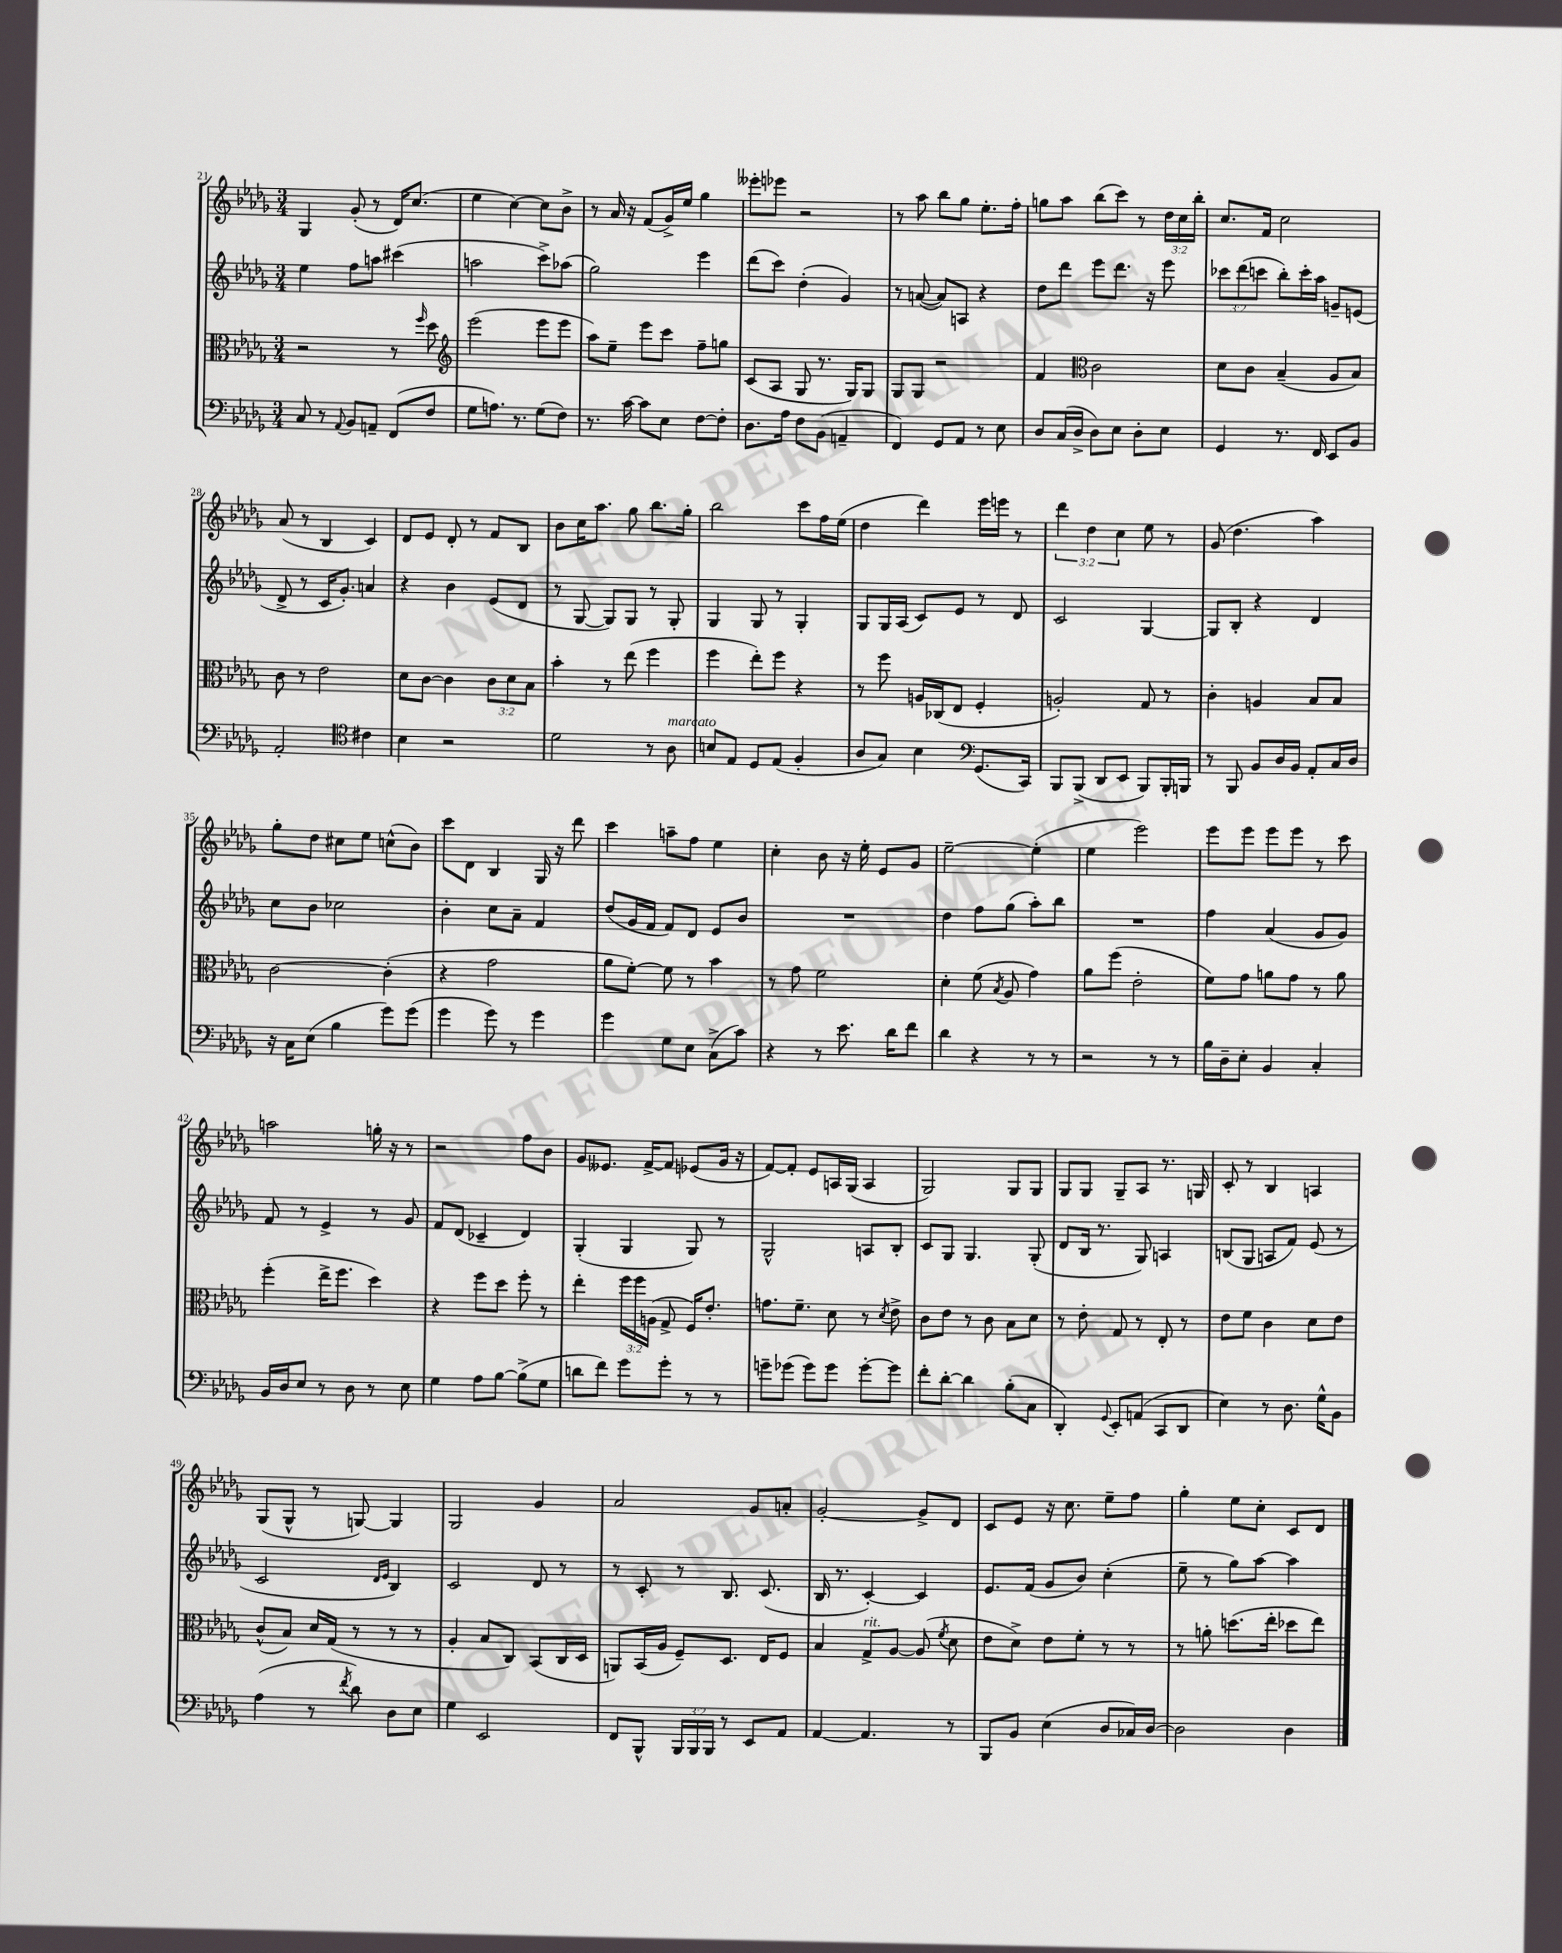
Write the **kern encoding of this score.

**kern	**kern	**kern	**kern
*staff4	*staff3	*staff2	*staff1
*clefF4	*clefC3	*clefG2	*clefG2
*k[b-e-a-d-g-]	*k[b-e-a-d-g-]	*k[b-e-a-d-g-]	*k[b-e-a-d-g-]
*M3/4	*M3/4	*M3/4	*M3/4
8C/	2r	4ee-\	4G-/
8r	.	.	.
8qqAA-/	.	.	.
8BB-/L	.	8ff\L	(8g-'/
8AA~/J	.	8aa\J	8r
(8FF/L	8r	(4ccc#\	16d-/LK)
.	.	.	(8.cc/J
.	16qqff/	.	.
8F/J	8dd-\	.	.
=	=	=	=
*	*clefG2	*	*
8G-\L	(2eee-\	2aa\	4ee-\
8.A\J)	.	.	.
.	.	.	[4cc\)
8.r	.	.	.
(8G-\L	8eee-\L	8ccc^\L)	8cc\]L
8F\J)	8eee-\J	(8aa-\J	8b-^\J
=	=	=	=
8.r	8aa-\L)	2gg-\)	8r
.	8ee-~\J	.	16a-/
[16c\	.	.	16r
8c\]L	8eee-\L	.	(8f/L
8E-\J	8ccc\J	.	16g-^/L)
.	.	.	16ee-/JJ
[8F\L	8ff~\L	4eee-\	4gg-\
8F'\]J	8gg\J	.	.
=	=	=	=
8.D-\L	(8c/L	(8ddd-\L	8eee--'\L
.	8A-/J	8ccc\J)	8eee-\J
16A-\Jk	.	.	.
8F\L	8G-/	(4dd-'\	2r
(8BB-\J	8.r	.	.
4AA~/	.	4g-/)	.
.	16G-/LK)	.	.
.	8G-/J	.	.
=	=	=	=
4FF/)	8G-/L	8r	8r
.	8G-/J	([8a/	8aa-\
8GG-/L	2r	8a/]L)	8bb-\L
8AA-/J	.	8A/J	8gg-\J
8r	.	4r	8.ee-'\L
8E-\	.	.	.
.	.	.	16ff'\Jk
=	=	=	=
8D-/L	4f/	8dd-\L	8gg\L
(16C/L	.	8ddd-\J	8aa-\J
16D-^/JJ	.	.	.
*	*clefC3	*	*
8D-\L)	2c\	8eee-\L	(8bb-\L
8E-\J	.	8.ddd-\J	8ccc\J)
8D-'\L	.	.	8r
.	.	16r	.
8E-\J	.	8eee-\	24dd-\LL
.	.	.	24cc\
.	.	.	24bb-'\JJ
=	=	=	=
4GG-/	8d-\L	12ccc-\L	8.cc/L
.	.	(12ddd-\	.
.	8c\J	.	.
.	.	12ccc\J	.
.	.	.	16f/Jk
8.r	(4B-~/	8bb-'\L)	2cc\
.	.	16ccc'\L	.
16FF/	.	16aa-\JJ	.
8EE-/L	8A-/L	8g~/L	.
8BB-/J	8B-/J)	(8e/J	.
=	=	=	=
2AA-'/	8c\	8d-^/	(8a-/
.	8r	8r	8r
.	2e-\	16c/LK	4B-/
.	.	8.g-'/J)	.
*clefC4	*	*	*
4c#\	.	4a/	4c/)
=	=	=	=
4B-\	8d-\L	4r	8d-/L
.	[8c\J	.	8e-/J
2r	4c\]	4b-\	8d-'/
.	.	.	8r
.	12c\L	(8e-/L	8f/L
.	12d-\	.	.
.	.	8d-/J	8B-/J
.	12B-\J	.	.
=	=	=	=
2d-\	4b-'\	8r	8b-\L
.	.	[8G-/	16cc\K
.	.	.	8.aa-\J
.	8r	8G-/]L)	.
.	(8ee-\	8G-/J	8gg-\
8r	4ff\	8r	8.bb-\L
8A-\	.	8G-'/	.
.	.	.	16gg-'\Jk
=	=	=	=
8B/L	4ff\	4G-/	2bb-\
8E-/J	.	.	.
8D-/L	8ee-'\L)	8G-/	.
(8E-/J	8ff\J	8r	.
4F'/	4r	4G-'/	8ccc\L
.	.	.	16ff\L
.	.	.	(16ee-\JJ
=	=	=	=
8A-/L	8r	8G-/L	4dd-\
8G-/J)	8ff\	16G-/L	.
.	.	(16A-/JJ	.
4B-\	16A/LL	8c/L)	4ddd-\)
.	(16C-/J	.	.
.	8E-/J	8e-/J	.
*clefF4	*	*	*
(8.GG-/L	4F'/	8r	16eee-\LL
.	.	.	16eee\JJ
.	.	8d-/	8r
16CC/Jk)	.	.	.
=	=	=	=
8BBB-/L	2A'/)	2c/	6ddd-\
(8BBB-^/J	.	.	.
.	.	.	6dd-\
8DD-/L	.	.	.
.	.	.	6cc\
8EE-/J	.	.	.
8BBB-/L)	8G-/	[4G-/	8ee-\
16BBB-'/L	8r	.	8r
16BBB/JJ	.	.	.
=	=	=	=
8r	4c'\	8G-/]L	(8g-/
8BBB-/	.	8B-'/J	4.dd-\
8BB-/L	4A/	4r	.
16D-/L	.	.	.
16BB-/JJ	.	.	.
8AA-'/L	8B-/L	4d-/	4aa-\)
16C/L	8B-/J	.	.
16D-/JJ	.	.	.
=	=	=	=
16r	[2c\	8cc\L	8gg-'\L
16C\LK	.	.	.
(8E-\J	.	8b-\J	8dd-\J
4B-\	.	2cc-\	8cc#\L
.	.	.	8ee-\J
8g-\L)	(4c'\]	.	(8cc^^\L
(8g-\J	.	.	8b-\J)
=	=	=	=
4g-\	4r	4b-'\	8ccc\L
.	.	.	8d-\J
8g-\)	2g-\	8cc\L	4B-/
8r	.	8a-~\J	.
4g-\	.	4f/	16G-/
.	.	.	16r
.	.	.	8ddd-\
=	=	=	=
4g-\	8a-\L	(8dd-/L	4ccc\
.	[8f'\J)	16g-/L	.
.	.	16f/JJ	.
8G-\L	8f\]	8f/L)	8aa~\L
8E-\J	8r	8d-/J	8ff\J
(8C^\L	4b-\	8e-/L	4ee-\
8c\J)	.	8b-/J	.
=	=	=	=
4r	8r	2.r	4cc'\
.	8g-\	.	.
8r	2f\	.	8b-\
8.e-\	.	.	16r
.	.	.	16ee-'\
.	.	.	8e-/L
16d-\LK	.	.	.
8f\J	.	.	8g-/J
=	=	=	=
4d-\	4d-'\	4dd-\	[2ee-~\
4r	(8f\	8ff\L	.
.	8qB-/	.	.
.	8A-/	(8gg-\J	.
8r	4g-\)	8aa-'\L)	(4ee-'\]
8r	.	8bb-\J	.
=	=	=	=
2r	8a-\L	2.r	4ee-\
.	(8ff\J	.	.
.	2e-'\	.	2eee-\)
8r	.	.	.
8r	.	.	.
=	=	=	=
16B-\LL	8f\L)	4ff\	8eee-\L
16D-~\J	.	.	.
8E-'\J	8g-\J	.	8eee-\J
4BB-/	8a\L	(4a-/	8eee-\L
.	8g-\J	.	8eee-\J
4C'/	8r	8g-/L	8r
.	8a\	8g-/J)	8ccc\
=	=	=	=
16BB-/LL	(4ff'\	8f/	2aa\
16D-/J	.	.	.
8E-/J	.	8r	.
8r	16ee-^\LK	4e-^/	.
.	8.ff\J	.	.
8D-\	.	.	.
8r	4dd-\)	8r	16gg'\
.	.	.	16r
8E-\	.	8g-/	8r
=	=	=	=
4G-\	4r	8f/L	2r
.	.	(8d-/J	.
8A-\L	8ff\L	4c-~/	.
[8B-\J	8dd-\J	.	.
(8B-^\]L	8ff'\	4d-/)	8ff\L
8G-\J	8r	.	8b-\J
=	=	=	=
8d\L	4ee-'\	(4G-'/	8g-/L
8f\J)	.	.	8.e--/J
8g-\L	24ff\LL	4G-/	.
.	24ff\	.	.
.	.	.	[16f^/LK
.	(24A\JJ	.	.
8g-'\J	8G-^/	.	8f/]J
8r	16F/LK)	8G-/)	(8e-/L
.	8.e-'/J	.	.
8r	.	8r	16g-/Jk
.	.	.	16r
=	=	=	=
8g~\L	8.g\L	2G-^^/	[8f/L)
(8g-\J	.	.	8f'/]J
.	8.f~\J	.	.
8g-\L)	.	.	8e-/L
8g-\J	8d-\	.	16A/L
.	.	.	(16G-/JJ
[8g-'\L	8r	8A/L	4A/
.	8qd-/	.	.
8g-\]J	8e-^\	8B-'/J	.
=	=	=	=
8f'\L	8c\L	8c/L	2G-/)
[8d-'\J	8e-\J	8G-/J	.
4d-\]	8r	4.G-/	.
.	8c\	.	.
(8B-'\L	8B-\L	.	8G-/L
8C\J	8d-\J	(8G-'/	8G-/J
=	=	=	=
4DD-'/)	8r	8d-/L	8G-/L
.	8e-'\	16B-/Jk	8G-/J
.	.	8.r	.
8qqGG-/	.	.	.
8EE-'/L	8G-/	.	8G-~/L
(8AA/J	8r	8G-/)	8A-/J
8CC/L	8E-'/	4A/	8.r
8DD-/J	8r	.	.
.	.	.	16G/
=	=	=	=
4E-\)	8e-\L	(8B/L	8c'/
.	8f\J	8G-/J	8r
8r	4c\	8A/L	4B-/
8.D-\	.	8f/J)	.
.	8d-\L	(8e-/	4A/
16G-^^\LK	.	.	.
8BB-\J	8e-\J	8r	.
=	=	=	=
(4A-\	(8c^^/L	2c/	(8G-/L
.	8B-/J)	.	8G-^^/J
8r	16d-/LL	.	8r
.	(16G-/JJ	.	.
8qf/	.	.	.
8d-\)	8r	.	[8G/)
.	.	16qqd-/LL	.
.	.	16qqe-/JJ	.
8D-\L	8r	4B-/)	4G/]
8E-\J	8r	.	.
=	=	=	=
4G-\	4A-'/	2c/	2G-/
2EE-/	8B-/L	.	.
.	8C/J)	.	.
.	(8BB-/L	8d-/	4g-/
.	16C/L	8r	.
.	16D-/JJ	.	.
=	=	=	=
8FF/L	8AA/L)	8r	2a-/
8BBB-^^/J	(16BB-/L	8c'/	.
.	16A-/JJ	.	.
24BBB-/LL	8F~/L)	8r	.
24BBB-/	.	.	.
24BBB-/JJ	.	.	.
8r	8.D-/J	8.B-/	.
8EE-/L	.	.	8g-/L
.	16E-/LK	(8.c/	.
8AA-/J	8F/J	.	8a'/J
=	=	=	=
[4AA-/	4B-/	16B-/	[2g-'/
.	.	8.r	.
4.AA-/]	8G-^/L	[4c'/)	.
.	[8A-/J	.	.
.	(8A-/]	4c/]	8g-^/]L
.	8qf/	.	.
8r	8d-\	.	8d-/J
=	=	=	=
8BBB-/L	8e-\L	8.e-/L	8c/L
8BB-/J	8d-^\J)	.	8e-/J
.	.	(16f/Jk	.
(4E-\	8e-\L	8g-/L	16r
.	.	.	8.cc\
.	8f'\J	8b-/J)	.
8D-/L	8r	(4cc'\	8ee-~\L
16C-/L)	8r	.	8ff\J
[16D-/JJ	.	.	.
=	=	=	=
2D-\]	8r	8ee-~\	4gg-'\
.	8a'\	8r	.
.	(8.dd\L	8gg-\L)	8ee-\L
.	.	[8aa-\J	8cc'\J
.	16ee-'\Jk	.	.
4D-\	8dd-\L	4aa-\]	8c/L
.	8ee-\J)	.	8d-/J
==	==	==	==
*-	*-	*-	*-
